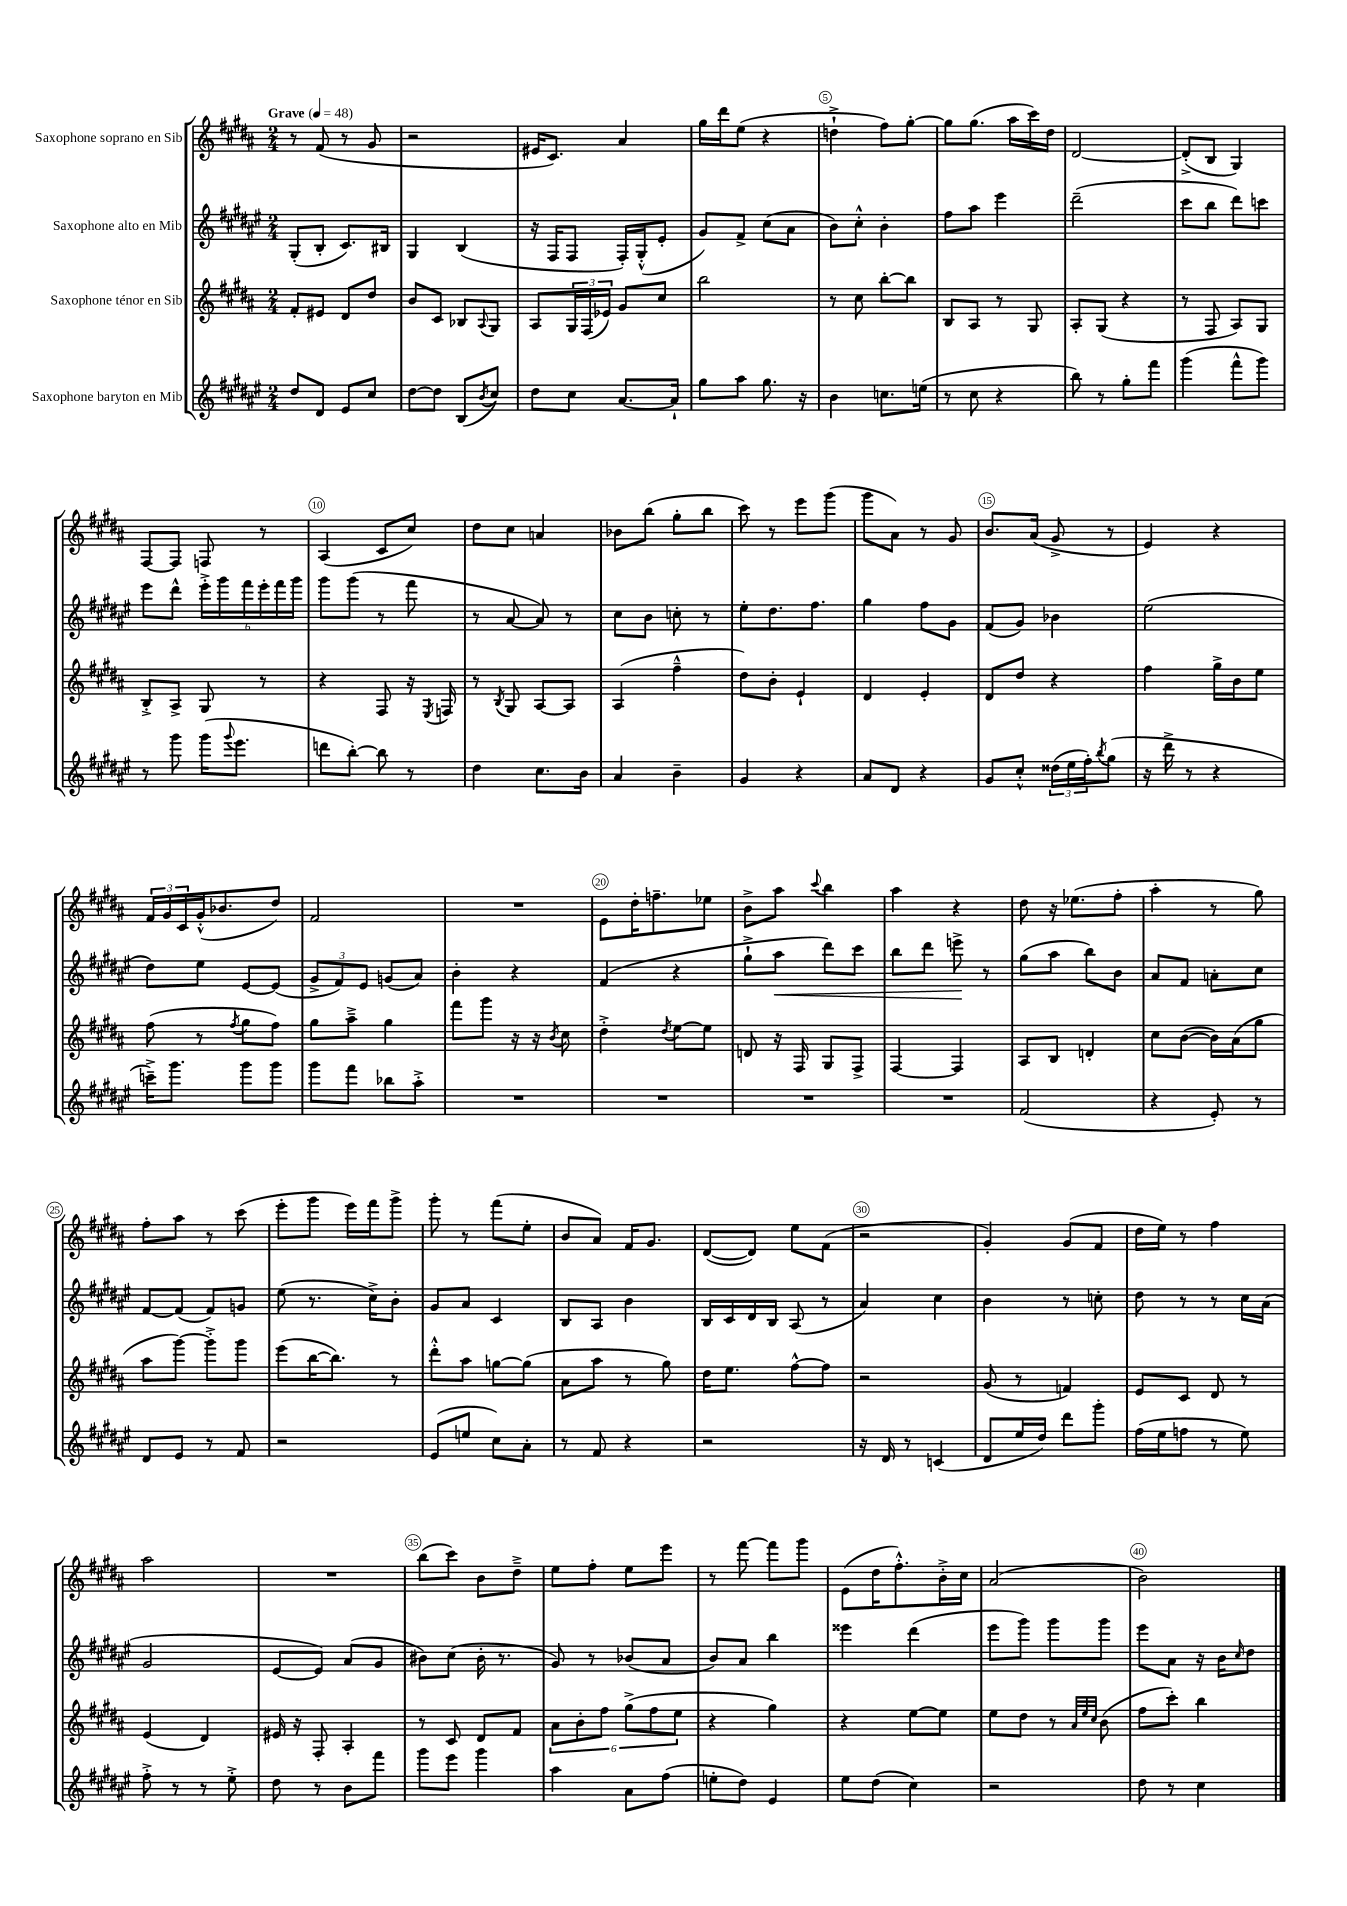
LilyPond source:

<<
\new StaffGroup <<
\new Staff = "s0" \with { instrumentName = "Saxophone soprano en Sib" } {
    \clef treble \key b \major \numericTimeSignature \time 2/4 \tempo "Grave" 4 = 48
    r8 fis'8( r8 gis'8 |
    r2 |
    eis'16 cis'8.) ais'4 |
    gis''16 dis'''16 e''8( r4 |
    d''4-!-> fis''8) gis''8~-. |
    gis''8 gis''8.( ais''16 cis'''16) dis''16 |
    dis'2~ |
    dis'8-.->( b8 gis4) |
    fis8~ fis8 f8 r8 |
    ais4( cis'8 cis''8) |
    dis''8 cis''8 a'4 |
    bes'8 b''8( gis''8-. b''8 |
    cis'''8) r8 e'''8 gis'''8( |
    gis'''8 ais'8) r8 gis'8 |
    b'8. ais'16( gis'8-> r8 |
    e'4) r4 |
    \tuplet 3/2 { fis'16 gis'16 cis'16 } gis'16-.-^( bes'8. dis''8) |
    fis'2 |
    R2 |
    e'8 dis''16-. f''8.-- ees''8 |
    b'8-> ais''8 \appoggiatura { cis'''8 } b''4 |
    ais''4 r4 |
    dis''8 r16 ees''8.( fis''8-. |
    ais''4-. r8 gis''8) |
    fis''8-. ais''8 r8 cis'''8( |
    e'''8-. gis'''8 e'''16) fis'''16 gis'''8-> |
    gis'''8-. r8 fis'''8( e''8-. |
    b'8 ais'8) fis'16 gis'8. |
    dis'8~( dis'8) e''8 fis'8( |
    r2 |
    gis'4-.) gis'8( fis'8 |
    dis''16 e''16) r8 fis''4 |
    ais''2 |
    R2 |
    b''8( cis'''8) b'8 dis''8---> |
    e''8 fis''8-. e''8 e'''8 |
    r8 fis'''8~ fis'''8 gis'''8 |
    e'8( dis''16 fis''8.-.-^) b'16-.-> cis''16 |
    ais'2( |
    b'2) \bar "|." |
}
\new Staff = "s1" \with { instrumentName = "Saxophone alto en Mib" } {
    \clef treble \key fis \major \numericTimeSignature \time 2/4
    gis8-.( b8-. cis'8.) bis16 |
    gis4 b4( |
    r16 fis16 fis8 fis16-.) gis16-.-^( eis'8-. |
    gis'8) fis'8-> cis''8( ais'8 |
    b'8) cis''8-.-^ b'4-. |
    fis''8 ais''8 eis'''4 |
    dis'''2--( |
    cis'''8 b''8 dis'''8) c'''8 |
    eis'''8 dis'''8-^ \tuplet 6/4 { eis'''16-.-> gis'''16 fis'''16 eis'''16-. fis'''16 gis'''16 } |
    gis'''8 gis'''8( r8 fis'''8 |
    r8 ais'8~ ais'8) r8 |
    cis''8 b'8 c''8-. r8 |
    eis''8-. dis''8. fis''8. |
    gis''4 fis''8 gis'8 |
    fis'8( gis'8) bes'4 |
    eis''2( |
    dis''8) eis''8 eis'8~ eis'8( |
    \tuplet 3/2 { gis'8-> fis'8) eis'8 } g'8( ais'8) |
    b'4-. r4 |
    fis'4( r4 |
    gis''8-!-> ais''8\< dis'''8) cis'''8 |
    b''8 dis'''8 e'''8->\! r8 |
    gis''8( ais''8 b''8) b'8 |
    ais'8 fis'8 a'8-. cis''8 |
    fis'8~ fis'8( fis'8) g'8 |
    eis''8( r8. cis''16->) b'8-. |
    gis'8 ais'8 cis'4 |
    b8 ais8 b'4 |
    b16 cis'16 dis'16 b16 ais8( r8 |
    ais'4) cis''4 |
    b'4 r8 c''8-. |
    dis''8 r8 r8 cis''16 ais'16( |
    gis'2 |
    eis'8~ eis'8) ais'8( gis'8 |
    bis'8) cis''8( bis'16-. r8. |
    gis'8) r8 bes'8( ais'8 |
    b'8) ais'8 b''4 |
    eisis'''4 dis'''4( |
    eis'''8 gis'''8) gis'''8 gis'''8 |
    eis'''8 ais'8 r16 b'16 \grace { cis''16 } dis''8 \bar "|." |
}
\new Staff = "s2" \with { instrumentName = "Saxophone ténor en Sib" } {
    \clef treble \key b \major \numericTimeSignature \time 2/4
    fis'8-. eis'8 dis'8 dis''8 |
    b'8 cis'8 bes8 \appoggiatura { ais8 } gis8 |
    ais8 \tuplet 3/2 { gis16 fis16( ees'16) } gis'8 cis''8 |
    b''2 |
    r8 cis''8 b''8~-. b''8 |
    b8 ais8 r8 gis8 |
    ais8-. gis8( r4 |
    r8 fis8 ais8) gis8 |
    b8-.-> ais8-> gis8 r8 |
    r4 fis8 r16 \acciaccatura { e8 } f16 |
    r8 \acciaccatura { b8 } gis8 ais8~ ais8 |
    ais4( fis''4---^ |
    dis''8) b'8-. e'4-! |
    dis'4 e'4-. |
    dis'8 dis''8 r4 |
    fis''4 gis''16-> b'16 e''8 |
    fis''8( r8 \acciaccatura { fis''8 } gis''8 fis''8) |
    gis''8 ais''8---> gis''4 |
    fis'''8 gis'''8 r16 r16 \acciaccatura { b'8 } cis''8 |
    dis''4-.-> \acciaccatura { dis''8 } e''8~ e''8 |
    d'8 r16 fis16 gis8 fis8-> |
    fis4~ fis4 |
    ais8 b8 d'4-. |
    cis''8 b'8~( b'16) ais'16( gis''8 |
    ais''8 gis'''8~) gis'''8-.-> gis'''8 |
    e'''8( b''16~ b''8.) r8 |
    dis'''8-.-^ ais''8 g''8~ g''8( |
    ais'8 ais''8 r8 gis''8) |
    dis''16 e''8. fis''8~-^ fis''8 |
    r2 |
    gis'8( r8 f'4) |
    e'8 cis'8 dis'8 r8 |
    e'4( dis'4) |
    eis'16 r16 fis8-. ais4-. |
    r8 cis'8 dis'8 fis'8 |
    \tuplet 6/4 { ais'8 b'8-. fis''8 gis''8->( fis''8 e''8 } |
    r4 gis''4) |
    r4 e''8~ e''8 |
    e''8 dis''8 r8 \grace { ais'32 e''32 cis''32 } b'8( |
    fis''8 cis'''8-.) b''4 \bar "|." |
}
\new Staff = "s3" \with { instrumentName = "Saxophone baryton en Mib" } {
    \clef treble \key fis \major \numericTimeSignature \time 2/4
    dis''8 dis'8 eis'8 cis''8 |
    dis''8~ dis''8 b8( \acciaccatura { b'8 } cis''8) |
    dis''8 cis''8 ais'8.~ ais'16-! |
    gis''8 ais''8 gis''8. r16 |
    b'4 c''8. e''16( |
    r8 cis''8 r4 |
    b''8) r8 gis''8-. fis'''8 |
    gis'''4( fis'''8-^ gis'''8) |
    r8 gis'''8 gis'''16( \appoggiatura { gis'''8 } eis'''8. |
    d'''8 b''8~-.) b''8 r8 |
    dis''4 cis''8. b'16 |
    ais'4 b'4-- |
    gis'4 r4 |
    ais'8 dis'8 r4 |
    gis'8 cis''8-.-^ \tuplet 3/2 { disis''16( eis''16 fis''16-.) } \acciaccatura { b''8 } gis''8( |
    r16 dis'''16-> r8 r4 |
    c'''16--->) gis'''8. gis'''8 gis'''8 |
    gis'''8 fis'''8 bes''8 ais''8-.-> |
    R2 |
    R2 |
    R2 |
    R2 |
    fis'2( |
    r4 eis'8-.) r8 |
    dis'8 eis'8 r8 fis'8 |
    r2 |
    eis'8( e''8 cis''8) ais'8-. |
    r8 fis'8 r4 |
    r2 |
    r16 dis'16 r8 c'4( |
    dis'8 eis''16 dis''16) dis'''8 gis'''8-. |
    fis''16( eis''16 f''8 r8 eis''8) |
    fis''8-.-> r8 r8 eis''8-.-> |
    dis''8 r8 b'8 fis'''8 |
    gis'''8 eis'''8 gis'''4 |
    ais''4 ais'8 fis''8( |
    e''8-. dis''8) eis'4 |
    eis''8 dis''8( cis''4) |
    r2 |
    dis''8 r8 cis''4 \bar "|." |
}
>>
>>
\layout { \context { \Score \override BarNumber.break-visibility = ##(#f #t #t) barNumberVisibility = #(every-nth-bar-number-visible 5) \override BarNumber.stencil = #(make-stencil-circler 0.1 0.3 ly:text-interface::print) } }
